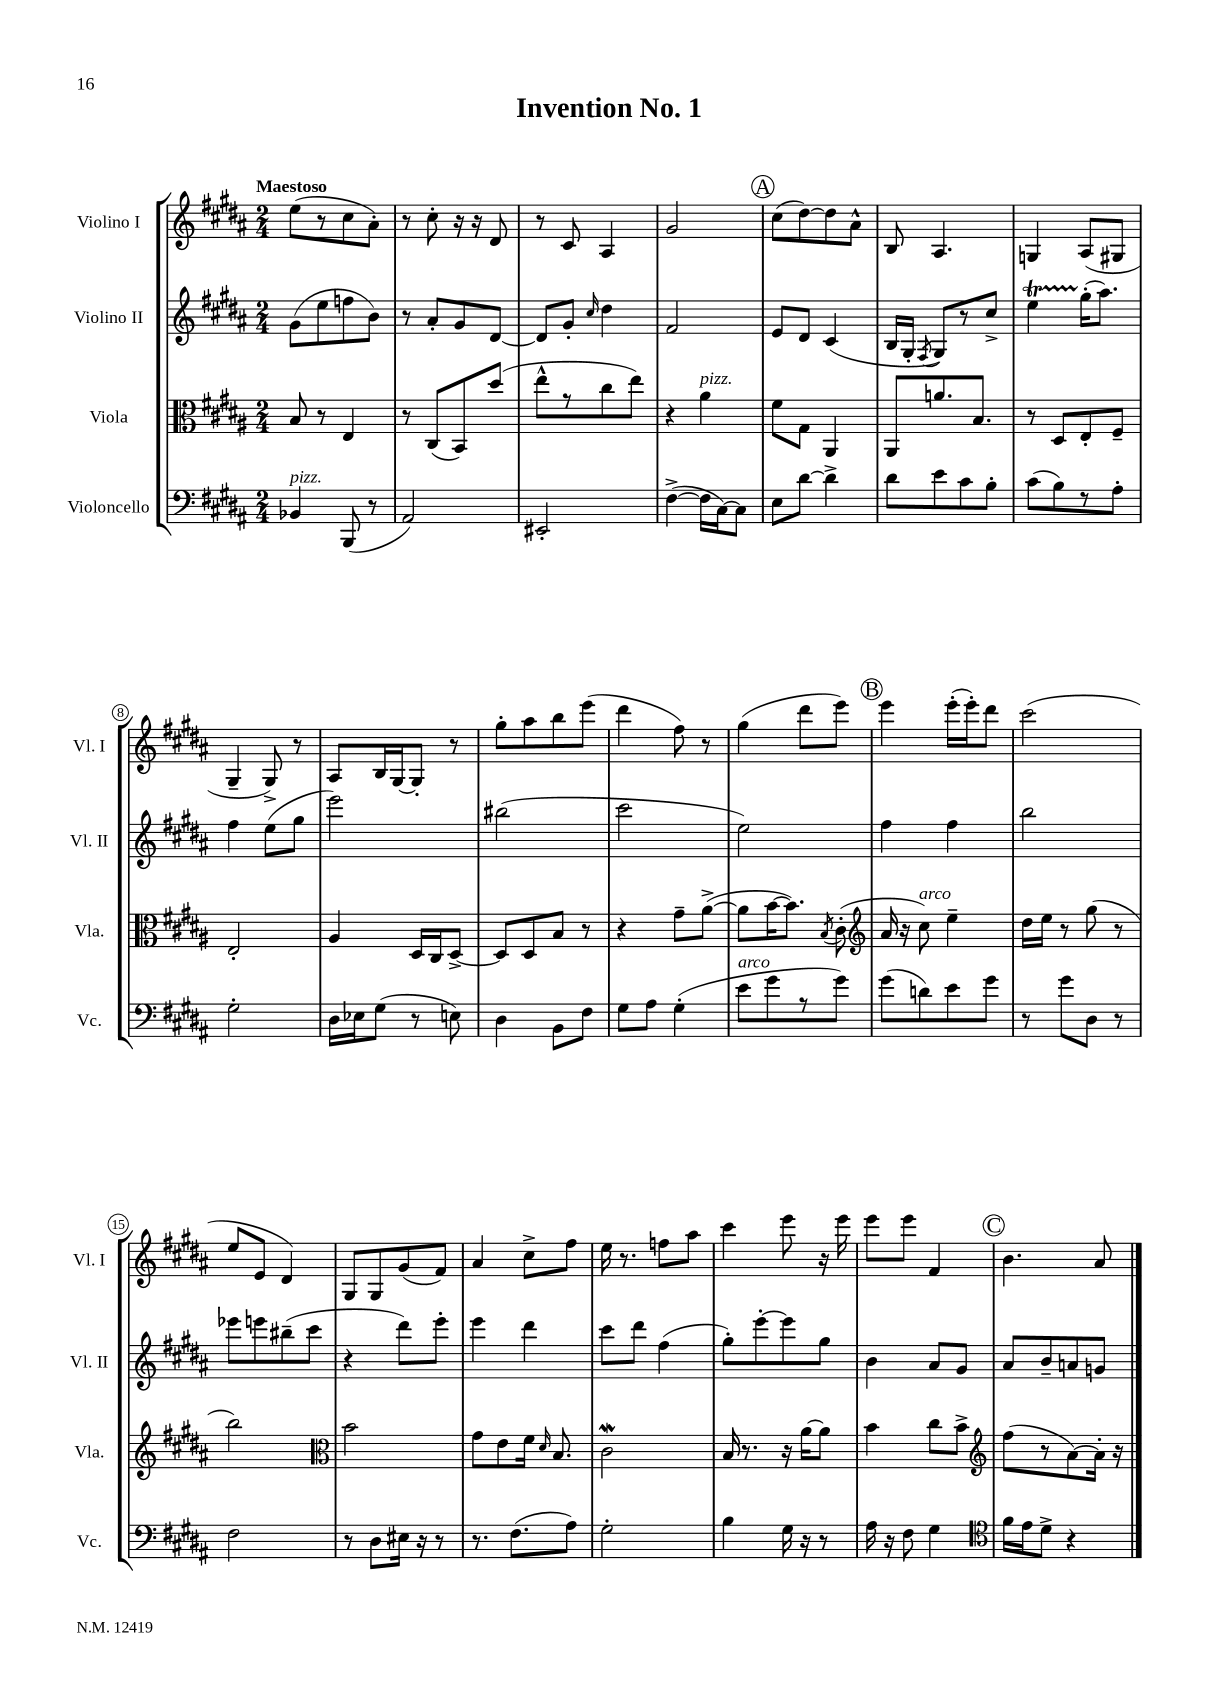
\header { title = "Invention No. 1" }
<<
\new StaffGroup <<
\new Staff = "s0" \with { instrumentName = "Violino I" shortInstrumentName = "Vl. I" } {
    \clef treble \key b \major \numericTimeSignature \time 2/4 \tempo "Maestoso"
    \autoBeamOff e''8[( r8 cis''8 ais'8]-.) |
    r8 cis''8-. r16 r16 dis'8 |
    r8 cis'8 ais4 |
    gis'2 |
    \mark \markup { \circle "A" } cis''8[( dis''8~) dis''8 ais'8]-^ |
    b8 ais4. |
    g4 ais8[( gis8] |
    gis4-- gis8->) r8 |
    ais8[ b16 gis16~ gis8]-. r8 |
    gis''8[-. ais''8 b''8 e'''8]( |
    dis'''4 fis''8) r8 |
    gis''4( dis'''8[ e'''8]) |
    \mark \markup { \circle "B" } e'''4 e'''16[-.( e'''16-.) dis'''8] |
    cis'''2( |
    e''8[ e'8] dis'4) |
    gis8[ gis8 gis'8( fis'8]) |
    ais'4 cis''8[-> fis''8] |
    e''16 r8. f''8[ ais''8] |
    cis'''4 e'''8 r16 e'''16 |
    e'''8[ e'''8] fis'4 |
    \mark \markup { \circle "C" } b'4. ais'8 \bar "|." |
}
\new Staff = "s1" \with { instrumentName = "Violino II" shortInstrumentName = "Vl. II" } {
    \clef treble \key b \major \numericTimeSignature \time 2/4
    \autoBeamOff gis'8[( e''8 f''8 b'8]) |
    r8 ais'8[-. gis'8 dis'8]~ |
    dis'8[ gis'8]-. \grace { cis''16 } dis''4 |
    fis'2 |
    \mark \markup { \circle "A" } e'8[ dis'8] cis'4( |
    b16[ gis16]-. \acciaccatura { fis8 } gis8[) r8 cis''8]-> |
    e''4\startTrillSpan gis''16[-.\stopTrillSpan( ais''8.]) |
    fis''4 e''8[( gis''8] |
    e'''2) |
    bis''2( |
    cis'''2 |
    e''2) |
    \mark \markup { \circle "B" } fis''4 fis''4 |
    b''2 |
    ees'''8[ e'''8 bis''8--( cis'''8] |
    r4 dis'''8[) e'''8]-. |
    e'''4 dis'''4 |
    cis'''8[ dis'''8] fis''4( |
    gis''8[-.) e'''8~-. e'''8 gis''8] |
    b'4 ais'8[ gis'8] |
    \mark \markup { \circle "C" } ais'8[ b'8-- a'8 g'8] \bar "|." |
}
\new Staff = "s2" \with { instrumentName = "Viola" shortInstrumentName = "Vla." } {
    \clef alto \key b \major \numericTimeSignature \time 2/4
    \autoBeamOff b8 r8 e4 |
    r8 cis8[( b,8) dis''8]( |
    e''8[-^ r8 cis''8 e''8]) |
    r4 ais'4^\markup { \italic "pizz." } |
    \mark \markup { \circle "A" } fis'8[ gis8] ais,4 |
    ais,8[ a'8. b8.] |
    r8 dis8[ e8-. fis8]-- |
    e2-. |
    ais4 dis16[ cis16 dis8]~-> |
    dis8[ dis8 b8] r8 |
    r4 gis'8[-- ais'8]~->( |
    ais'8[ b'16~ b'8.]) \acciaccatura { b8 } cis'8-.( |
    \mark \markup { \circle "B" } \clef treble ais'16 r16 cis''8^\markup { \italic "arco" }) e''4-- |
    dis''16[ e''16] r8 gis''8( r8 |
    b''2) |
    \clef alto b'2 |
    gis'8[ e'8 fis'16] \grace { dis'16 } b8. |
    cis'2\mordent |
    b16 r8. r16 ais'16[~ ais'8] |
    b'4 cis''8[ b'8]-> |
    \mark \markup { \circle "C" } \clef treble fis''8[( r8 ais'8~) ais'16]-. r16 \bar "|." |
}
\new Staff = "s3" \with { instrumentName = "Violoncello" shortInstrumentName = "Vc." } {
    \clef bass \key b \major \numericTimeSignature \time 2/4
    \autoBeamOff bes,4^\markup { \italic "pizz." } b,,8( r8 |
    ais,2) |
    eis,2-. |
    fis4~->( fis16[ cis16~) cis8] |
    \mark \markup { \circle "A" } e8[ dis'8]~ dis'4-> |
    dis'8[ e'8 cis'8 b8]-. |
    cis'8[( b8) r8 ais8]-. |
    gis2-. |
    dis16[ ees16 gis8]( r8 e8) |
    dis4 b,8[ fis8] |
    gis8[ ais8] gis4-.( |
    e'8[^\markup { \italic "arco" } gis'8 r8 gis'8]) |
    \mark \markup { \circle "B" } gis'8[( d'8) e'8 gis'8] |
    r8 gis'8[ dis8] r8 |
    fis2 |
    r8 dis8[ eis16] r16 r8 |
    r8. fis8.[( ais8]) |
    gis2-. |
    b4 gis16 r16 r8 |
    ais16 r16 fis8 gis4 |
    \mark \markup { \circle "C" } \clef tenor fis'16[ e'16 dis'8]-> r4 \bar "|." |
}
>>
>>
\layout { \context { \Score \override BarNumber.stencil = #(make-stencil-circler 0.1 0.3 ly:text-interface::print) } }
